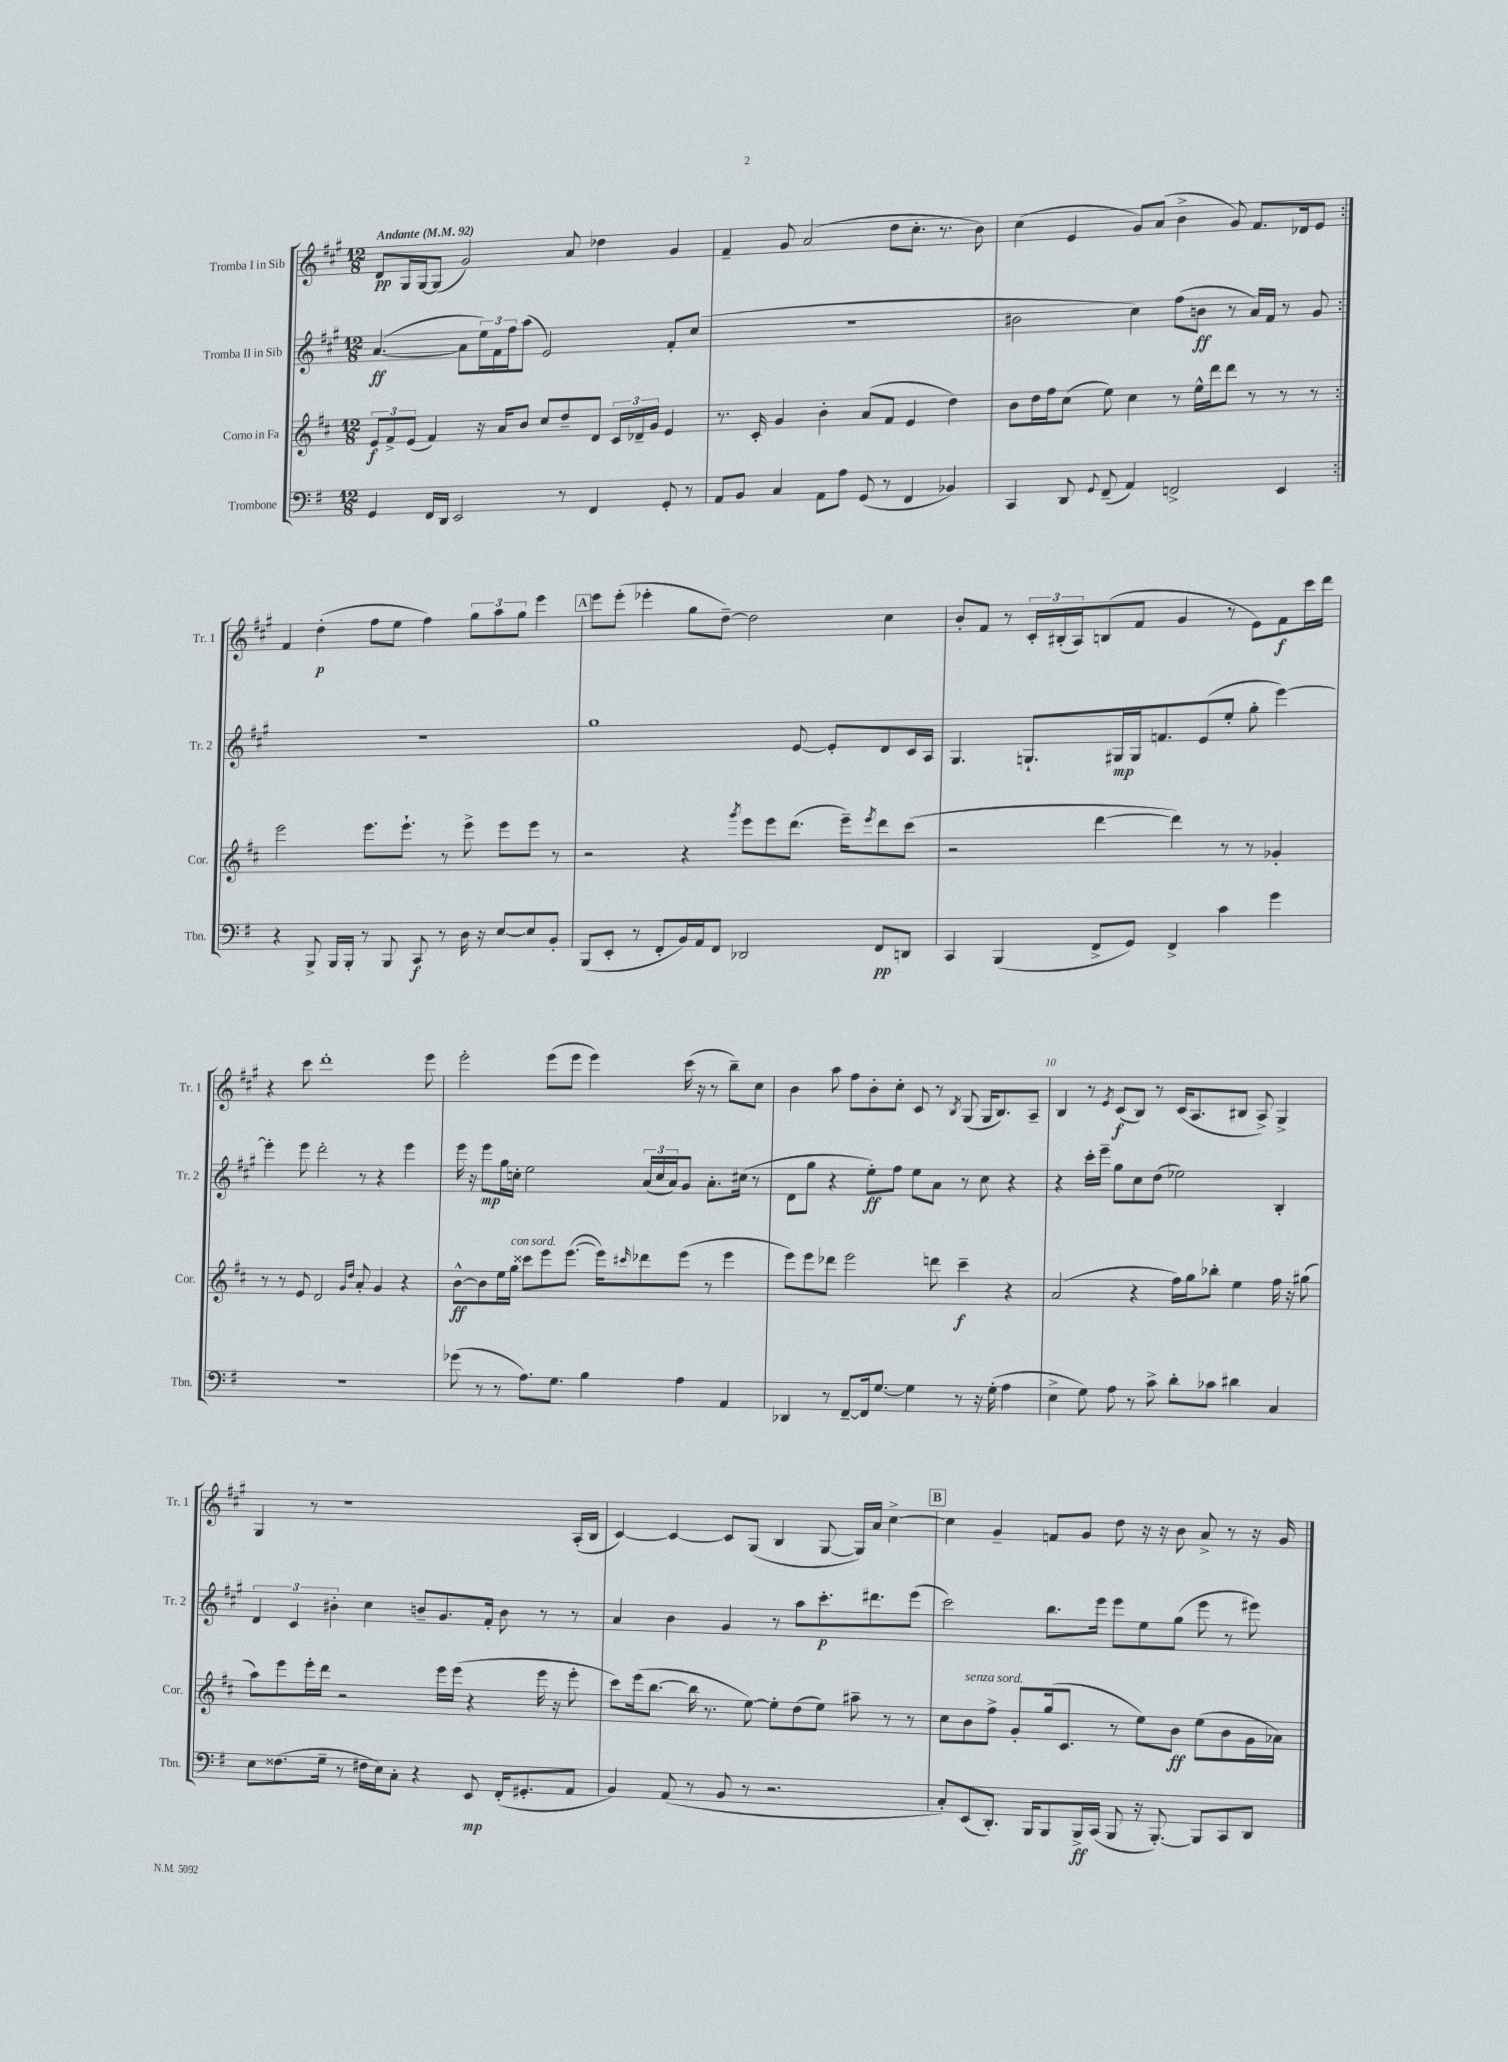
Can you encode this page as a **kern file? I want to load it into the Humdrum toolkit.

**kern	**kern	**kern	**kern
*staff4	*staff3	*staff2	*staff1
*clefF4	*clefG2	*clefG2	*clefG2
*k[f#]	*k[f#c#]	*k[f#c#g#]	*k[f#c#g#]
*M12/8	*M12/8	*M12/8	*M12/8
*MM92	*MM92	*MM92	*MM92
4GG	12e	([4.a	8d
.	12f#^	.	.
.	.	.	16G#
.	(12e	.	.
.	.	.	[16G#
16FF#	4f#)	.	(8G#]
16DD	.	.	.
2EE	.	8a]	2g#)
.	16r	24ee)	.
.	.	24f#	.
.	16a	.	.
.	.	24ff#	.
.	8b	(8aa	.
.	8cc#	2e)	.
8r	8dd~	.	8a
4FF#	8d	.	4dd-
.	24c#	.	.
.	24d-~	.	.
.	24g	.	.
8GG'	4e	8f#'	4g#
8r	.	(8cc#	.
=	=	=	=
8AA	8.r	1.r	4f#~
8BB	.	.	.
.	16c#'	.	.
4C	4g	.	8g#
.	.	.	(2a
8AA	4b'	.	.
8A	.	.	.
(8GG	(8a	.	.
8r	8f#	.	8dd
4FF#	4e	.	8.cc#'
.	.	.	8.r
4BB-)	4dd)	.	.
.	.	.	8b)
=	=	=	=
4CC	8b	2b#	(4cc#
.	16dd	.	.
.	16ff#	.	.
8DD	(8cc#	.	4e
8qqGG	.	.	.
(8FF#~	8ee)	.	.
4AA)	4cc#	4cc#)	8g#)
.	.	.	(8a
2FF^	8r	(8ff#	4b^
.	16ee^^	8b	.
.	16ddd	.	.
.	8ddd	8r	8g#)
.	8r	16a)	8.f#
.	.	16f#	.
4EE	8r	8r	.
.	.	.	16d-
.	8r	8g#	8e
=:|!	=:|!	=:|!	=:|!
4r	2eee	1.r	4f#
8BBB^	.	.	(4dd'
16BBB	.	.	.
16BBB'	.	.	.
8r	8.eee	.	8ff#
8BBB	.	.	8ee
.	8.eee`	.	.
8CC	.	.	4ff#)
8r	8r	.	.
16D	8eee^	.	12gg#
16r	.	.	.
.	.	.	12aa
[8E	8eee	.	.
.	.	.	12gg#
8E]	8eee	.	4eee
8BB'	8r	.	.
=	=	=	=
(8BBB	2r	1gg#	8eee
8EE'	.	.	(8eee'
8r	.	.	4eee-'
8FF#'	.	.	.
16BB)	4r	.	8gg#
16AA	.	.	.
8FF#	.	.	[8dd~)
.	8qggg	.	.
2DD-	8eee	.	2dd]
.	8eee	.	.
.	(8.ddd	[8e	.
.	.	8e']	.
.	16eee~)	.	.
.	8qeee	.	.
8FF#	8ddd	8d	4cc#
8DD	(8ccc#	16c#	.
.	.	16A	.
=	=	=	=
4CC	2r	4.G#	8b'
.	.	.	8f#
(4BBB	.	.	8r
.	.	8.G`	24c#'
.	.	.	(24B#'
.	.	.	24A)
8FF#^	[4ddd	.	(8B
.	.	16G#	.
8GG)	.	16G#	8f#
.	.	8.f	.
4FF#^	4ddd])	.	4g#
.	.	(8e	.
4c	8r	8ee'	8r
.	8r	8gg#'	8e)
4g	4g-'	[4eee)	8f#
.	.	.	16ccc#
.	.	.	16ddd
=	=	=	=
1.r	8r	4eee']	4r
.	8r	.	.
.	8e	8eee	8ccc#
.	2d	2ddd'	1ddd'
.	16qqg	.	.
.	16qqdd	.	.
.	8a'	8r	.
.	4g	4r	.
.	4r	4eee	.
.	.	.	8eee
=	=	=	=
(8g-	[8b^^	16eee	2eee'
.	.	16r	.
8r	8b]	8eee	.
8r	16ee	16gg#	.
.	16gg	16cc'	.
8.A)	8ccc##	2ee	.
.	8eee	.	(8eee
8.G	.	.	.
.	([8.eee	.	8eee
4B	.	.	4eee)
.	16eee])	.	.
.	16qqccc#	.	.
.	8ddd-	(24a	.
.	.	24cc	.
.	.	24a)	.
4A	(8eee	8g#	(16ccc#
.	.	.	16r
.	8r	8.a'	8r
4AA	4eee	.	8bb~)
.	.	(16cc#	.
.	.	8r	8cc#
=	=	=	=
4DD-	8eee)	8d	4b
.	8eee	8gg#	.
8r	8ddd-	4r	8aa
[8FF#~	2eee	.	8ff#
16FF#]	.	8ee')	8b'
[8.G	.	.	.
.	.	8ff#	8cc#'
4G]	.	8ee	8c#
.	8ddd	8a	8r
.	.	.	8qB
8r	4ccc#~	8r	(8G#
16r	.	8cc#	16G#
(16G'	.	.	8.B)
4A	4r	4r	.
.	.	.	8A~
=	=	=	=
4E^	(2a	4r	4B
8G)	.	16ccc#'	8r
.	.	16eee~	.
.	.	.	8qe
8A	.	8gg#	(8c#
8r	4r	8cc#	8B)
8c^	.	(8dd	8r
8d'	16ff#)	2ee-)	(16c#
.	16gg	.	8.A
8c-	8bb-'	.	.
4d#	4ee	.	8B#
.	.	.	8A^)
4C	16ff#	4B'	4G#^
.	16r	.	.
.	(8gg#	.	.
=	=	=	=
8E	8aa)	6d	4G#
(8.F##	8eee	.	.
.	.	6c#	.
.	16eee'	.	8r
16G~	16ddd	.	.
.	.	6b#'	.
8r	2r	.	1r
16F#	.	4cc#	.
16E)	.	.	.
8C'	.	.	.
4r	.	8b~	.
.	16eee	8.g#	.
.	(16eee	.	.
8EE	4r	.	.
.	.	16f#'	.
(16FF#'	.	8b	.
8.GG#'	.	.	.
.	16eee	8r	.
.	16r	.	.
8AA	8eee'	8r	(16A'
.	.	.	16B
=	=	=	=
4BB)	8ccc#)	4a	[4c#)
.	(16eee	.	.
.	[8.bb	.	.
(8AA	.	4b	4c#_
8r	16bb]	.	.
.	8.r	.	.
8BB	.	4g#	8c#]
8r	[8ee)	.	(8G#
2.r	8ee']	8r	4B
.	(8dd	8aa	.
.	8ee)	8.ccc#'	[8G#
.	8aa#~	.	16G#])
.	.	8.ddd#	16a
.	8r	.	[4cc#^
.	8r	(8eee	.
=	=	=	=
8C')	8cc#	2ccc#)	4cc#]
(8EE	8b	.	.
8.DD')	8ff#^	.	4g#~
.	8g'	.	.
16BBB	.	.	.
8BBB	(16gg	8.bb	8f
.	8.c#	.	.
16BBB^	.	.	8g#
(16CC	.	16eee	.
8BBB	8r	8eee	8dd
16r	8ee)	8ee	16r
[8.BBB')	.	.	16r
.	8b	(8gg#	8b
8BBB]	(8ee	8eee	8a^
8CC	8b	8r	8r
8DD	16g	8eee#)	16r
.	16a-)	.	16g#
==	==	==	==
*-	*-	*-	*-
